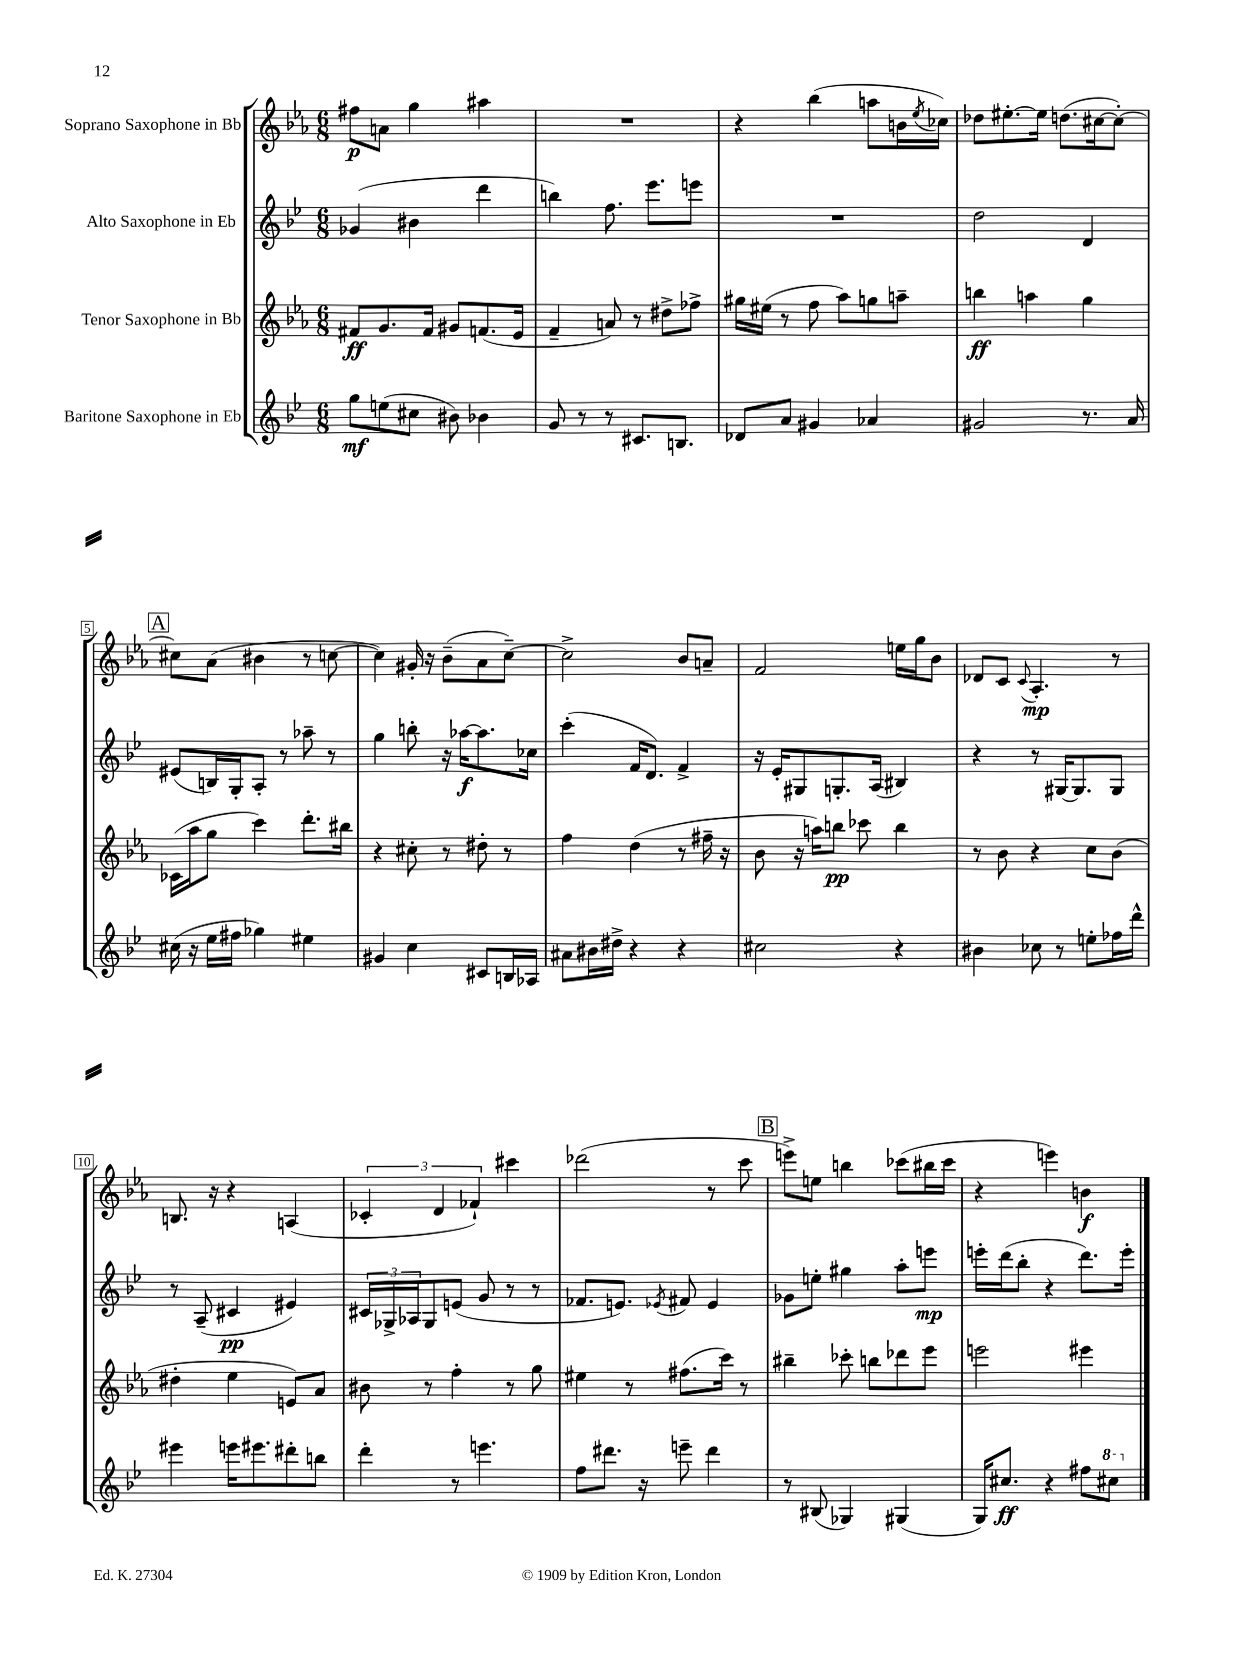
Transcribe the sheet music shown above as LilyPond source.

<<
\new StaffGroup <<
\new Staff = "s0" \with { instrumentName = "Soprano Saxophone in Bb" } {
    \clef treble \key ees \major \numericTimeSignature \time 6/8
    fis''8\p a'8 g''4 ais''4 |
    R2. |
    r4 bes''4( a''8 b'16 \acciaccatura { ees''8 } ces''16) |
    des''8 eis''8.~-. eis''16 d''8.( cis''16~ cis''8~-.) |
    \mark \markup { \box "A" } cis''8 aes'8( bis'4 r8 c''8~ |
    c''4) gis'16-. r16 bes'8--( aes'8 c''8~--) |
    c''2-> bes'8 a'8-- |
    f'2 e''16 g''16 bes'8 |
    des'8 c'8 \appoggiatura { c'8 } aes4.-.\mp r8 |
    b8. r16 r4 a4( |
    \tuplet 3/2 { ces'4-. d'4 fes'4-!) } cis'''4 |
    des'''2( r8 c'''8 |
    \mark \markup { \box "B" } e'''8->) e''8 b''4 ces'''8( bis''16 ces'''16 |
    r4 e'''4) b'4\f \bar "|." |
}
\new Staff = "s1" \with { instrumentName = "Alto Saxophone in Eb" } {
    \clef treble \key bes \major \numericTimeSignature \time 6/8
    ges'4( bis'4 d'''4 |
    b''4) f''8. ees'''8. e'''8 |
    R2. |
    d''2 d'4 |
    \mark \markup { \box "A" } eis'8( b16) g16-. a8-. r8 aes''8-- r8 |
    g''4 b''8-. r16 aes''16~\f aes''8. ces''16 |
    c'''4-.( f'16 d'8.) f'4-> |
    r16 ees'16-. gis8 g8.-. a16( bis4) |
    r4 r8 gis16~ gis8. gis8 |
    r8 a8--( cis'4\pp eis'4) |
    \tuplet 3/2 { cis'16 ges16-> aes16 } ges8 e'8( g'8 r8 r8 |
    fes'8. e'8.) \acciaccatura { ees'8 } fis'8 ees'4 |
    \mark \markup { \box "B" } ges'8 e''8-. gis''4 a''8-. e'''8\mp |
    e'''16-. d'''16( bes''8-. r4 d'''8.) e'''16-. \bar "|." |
}
\new Staff = "s2" \with { instrumentName = "Tenor Saxophone in Bb" } {
    \clef treble \key ees \major \numericTimeSignature \time 6/8
    fis'8\ff g'8. fis'16 gis'8 f'8.( ees'16 |
    f'4-- a'8) r8 dis''8-> fes''8-> |
    gis''16 eis''16( r8 f''8 aes''8) g''8 a''8-- |
    b''4\ff a''4 g''4 |
    \mark \markup { \box "A" } ces'16( aes''16 g''8 c'''4) d'''8.-. bis''16 |
    r4 cis''8-. r8 dis''8-. r8 |
    f''4 d''4( r8 fis''16-- r16 |
    bes'8 r16 a''16) b''8\pp ces'''8 b''4 |
    r8 bes'8 r4 c''8 bes'8( |
    dis''4-. ees''4 e'8) aes'8 |
    bis'8 r8 f''4-. r8 g''8 |
    eis''4 r8 fis''8.( c'''16) r8 |
    \mark \markup { \box "B" } bis''4-- ces'''8-. b''8 des'''8 ees'''8 |
    e'''2 eis'''4 \bar "|." |
}
\new Staff = "s3" \with { instrumentName = "Baritone Saxophone in Eb" } {
    \clef treble \key bes \major \numericTimeSignature \time 6/8
    g''8\mf e''8( cis''8 bis'8) bes'4 |
    g'8 r8 r8 cis'8. b8. |
    des'8 a'8 gis'4 aes'4 |
    gis'2 r8. a'16 |
    \mark \markup { \box "A" } cis''16( r16 ees''16 fis''16 ges''4) eis''4 |
    gis'4 c''4 cis'8 b16 aes16 |
    ais'8 bis'16 dis''16-> r4 r4 |
    cis''2 r4 |
    bis'4 ces''8 r8 e''8-. fes''16 d'''16-^ |
    eis'''4 e'''16 eis'''8. dis'''8-. b''8 |
    d'''4-. r8 e'''4. |
    f''8 dis'''8. r16 e'''8-- dis'''4 |
    \mark \markup { \box "B" } r8 bis8( ges4) gis4( |
    g16) cis''8.\ff r4 fis''8 \ottava #1 cis'''8 \ottava #0 \bar "|." |
}
>>
>>
\layout { \context { \Score \override BarNumber.stencil = #(make-stencil-boxer 0.1 0.3 ly:text-interface::print) } }
